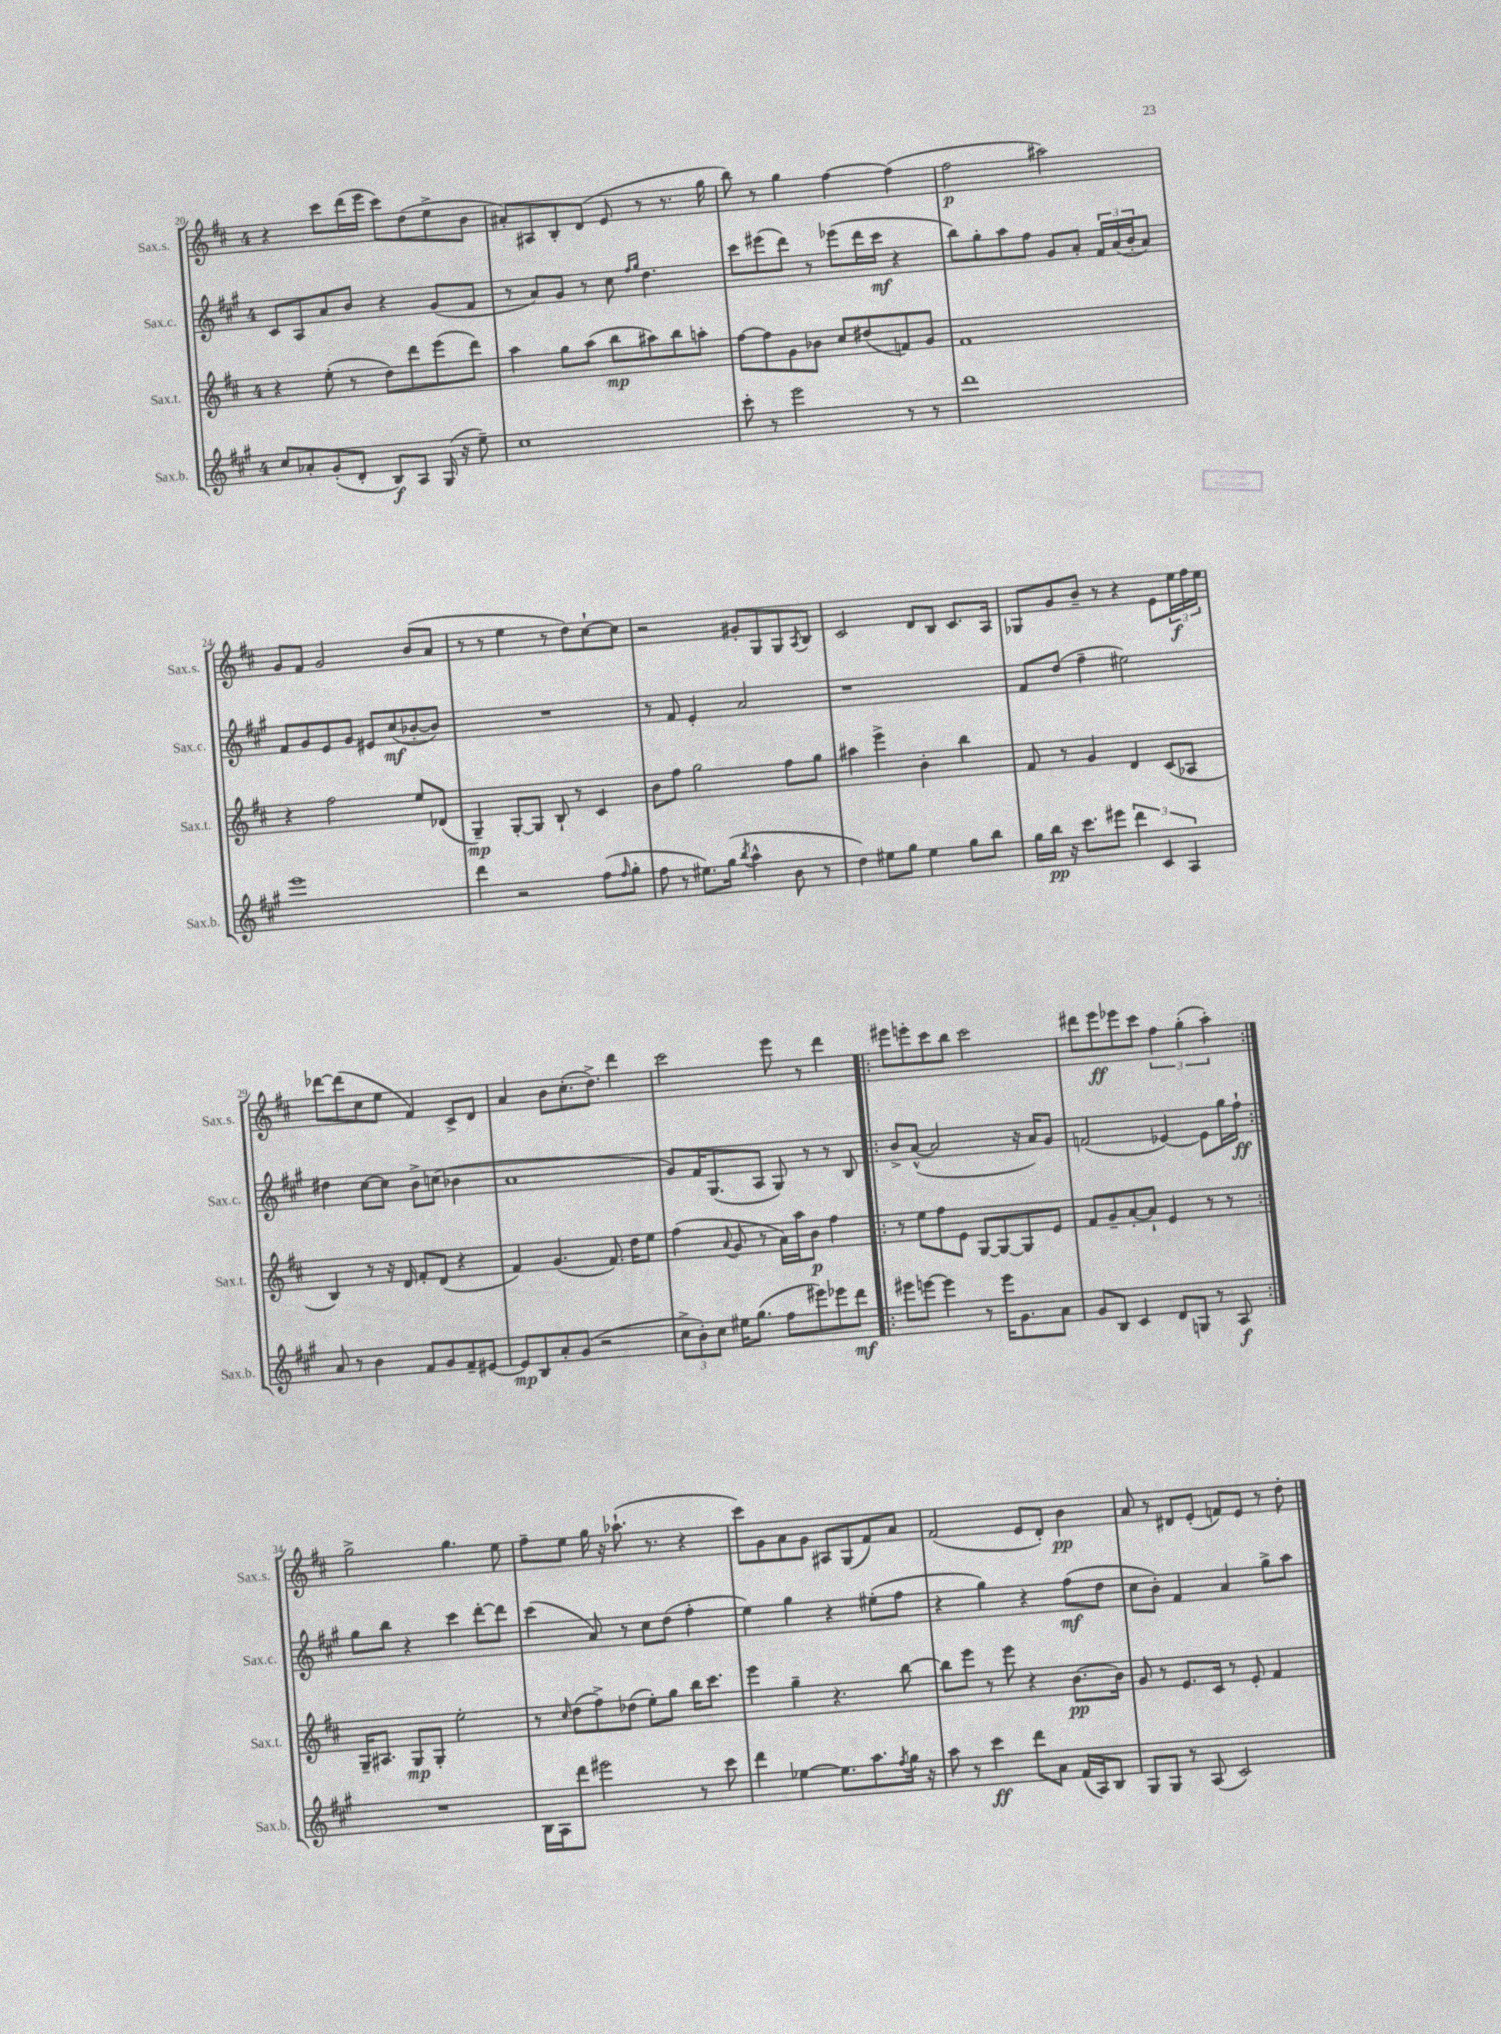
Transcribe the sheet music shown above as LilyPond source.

<<
\new StaffGroup <<
\new Staff = "s0" \with { instrumentName = "Sax.s." shortInstrumentName = "Sax.s." } {
    \clef treble \key d \major \once \override Staff.TimeSignature.style = #'single-digit \time 4/4
    r4 cis'''8 d'''16( e'''16 cis'''8) d''8( e''8-> b'8 |
    ais'8-.) ais8 b8-. d'8( e'8 r8 r8. g''16 |
    b''8) r8 g''4 fis''4~ fis''4( |
    fis''2\p ais''2) |
    g'8 fis'8 g'2 b'8( a'8 |
    r8 r8 e''4 r8 d''8) cis''8~-! cis''8 |
    r2 gis'8-. g8 g8 \acciaccatura { a8 } b8 |
    cis'2 d'8 b8 cis'8. a16 |
    ges8 g'8 b'8-- r8 r4 e'8 \tuplet 3/2 { e''16\f fis''16 e''16 } |
    des'''8~ des'''8( cis''8 e''8 fis'4) cis'8-> d'8 |
    a'4 b'8 cis''8.-.( d''8.->) d'''4 |
    cis'''2 e'''8 r8 d'''4 |
    \repeat volta 2 { eis'''8 e'''8-. cis'''8 b''8 cis'''2 |
    dis'''8 e'''8\ff ees'''8 cis'''8 \tuplet 3/2 { fis''4 g''4-.( a''4-.) } | }
    g''2-> g''4. e''8 |
    fis''8-- e''8 g''16 r16 aes''8.-!( r8. r4 |
    cis'''8) g'8 a'8 g'8 ais8 g8( fis'8) a'8 |
    fis'2( e'8 d'8-.) b'4\pp |
    a'8 r8 dis'8 e'8-.( f'8) e'8 r8 d''8-. \bar "|." |
}
\new Staff = "s1" \with { instrumentName = "Sax.c." shortInstrumentName = "Sax.c." } {
    \clef treble \key a \major \once \override Staff.TimeSignature.style = #'single-digit \time 4/4
    cis'8 a8 a'8 b'8 r4 gis'8( fis'8 |
    r8 a'8) gis'8 r8 cis''8 \grace { fis''16 gis''16 } d''4. |
    cis'''8 eis'''8( d'''8) r8 ees'''8( d'''16 cis'''16\mf r4 |
    b''8) gis''8-. a''8 fis''8 gis'8 a'8-. \tuplet 3/2 { fis'16 a'16( b'16-. } a'8) |
    fis'8 gis'8 e'8 gis'8 eis'8 cis''8\mf( bes'8~-. bes'8) |
    R1 |
    r8 fis'8 e'4-. a'2 |
    r1 |
    fis'8 d''8( fis''4-- eis''2) |
    dis''4 cis''8~ cis''8 b'8-> c''8( bes'4 |
    a'1 |
    gis'8) fis'16 gis8.( a8 gis8) r8 r8 b8 |
    \repeat volta 2 { b'8-> a'8~-^( a'2 r16 a'16) gis'8 |
    f'2( ees'4~) ees'8 gis''16 fis''16-!\ff | }
    gis''8 b''8 r4 cis'''4 d'''8~-. d'''8 |
    cis'''4( a'8) r8 cis''8 d''8( fis''4-. |
    e''4) gis''4 r4 eis''8-.( fis''8 |
    r4 gis''4) r4 fis''8\mf( d''8 |
    cis''8 b'8-.) fis'4 a'4 gis''8-> a''8 \bar "|." |
}
\new Staff = "s2" \with { instrumentName = "Sax.t." shortInstrumentName = "Sax.t." } {
    \clef treble \key d \major \once \override Staff.TimeSignature.style = #'single-digit \time 4/4
    r4 e''8-.( r8 d''8) d'''8 e'''8( d'''8) |
    a''4 g''8 a''8( b''8\mp ais''8) b''8 a''8-. |
    fis''8~ fis''8 g'8 bes'8 cis''8 dis''8( f'8) g'8 |
    fis'1 |
    r4 fis''2 e''8 des'8( |
    g4--\mp) g8~-. g8 b8-! r8 cis'4 |
    b'8 fis''8 g''2 fis''8 g''8 |
    ais''4 e'''4-> b'4-. b''4 |
    fis'8 r8 g'4 d'4 cis'8( aes8 |
    b4) r8 r16 d'16 fis'8-. d'8( r4 |
    fis'4) g'4.( fis'8.) d''16 e''8 |
    fis''4( \appoggiatura { a'8 } g'8 r8 a'16) a''16 b'8\p fis''4 |
    \repeat volta 2 { r8 e''8 fis''8 e'8 g8~ g8~ g8 e'8 |
    fis'8 g'8-- a'8~-. a'8-! e'4 r8 r8 | }
    g16-- ais8. g8\mp g8-. e''2-. |
    r8 \grace { cis''16 } d''8( fis''8->) des''8( e''8-.) g''8 b''16 cis'''8. |
    e'''4 g''4-- r4. b''8~ |
    b''8 e'''8 r8 e'''8 r4 b'8.~\pp b'16 |
    g'8 r8 e'8. cis'16 r8 e'8-. fis'4 \bar "|." |
}
\new Staff = "s3" \with { instrumentName = "Sax.b." shortInstrumentName = "Sax.b." } {
    \clef treble \key a \major \once \override Staff.TimeSignature.style = #'single-digit \time 4/4
    cis''8 aes'8-. gis'8-.( d'8-. b8\f) a8 gis16( r16 e''8--) |
    cis''1 |
    cis'''8-. r8 e'''2 r8 r8 |
    d'''1 |
    e'''1 |
    d'''4 r2 fis''8( \grace { fis''16 } gis''8-. |
    fis''8 r8 eis''8.) gis''16( \acciaccatura { b''8 } a''4-^ b'8 r8 |
    d''4) eis''8 gis''8 eis''4 gis''8 b''8 |
    gis''16 b''16\pp r16 cis'''8. eis'''8 \tuplet 3/2 { d'''4 cis'4 a4 } |
    a'8 r8 b'4 fis'8 gis'8 fis'8-- eis'8~ |
    eis'8\mp b8 a'8-. gis'8( r2 |
    \tuplet 3/2 { cis''8-> b'8-.) cis''8 } eis''16 gis''8.( fis''8 eis'''8) ees'''8 d'''8\mf |
    \repeat volta 2 { eis'''8 e'''8~ e'''4 r8 e'''16 gis'8. a'8 |
    gis'8 b8 cis'4 d'8 g8 r8 a8\f | }
    R1 |
    b16 a16 d'''8 eis'''2 r8 cis'''8 |
    d'''4 ees''4~ ees''8. a''8. \acciaccatura { fis''8 } gis''16 r16 |
    a''8 r8 cis'''4\ff d'''8 a'8 fis'16( a16) b8 |
    gis8 gis8 r8 a8( cis'2) \bar "|." |
}
>>
>>
\layout { \context { \Score currentBarNumber = #20 } }
